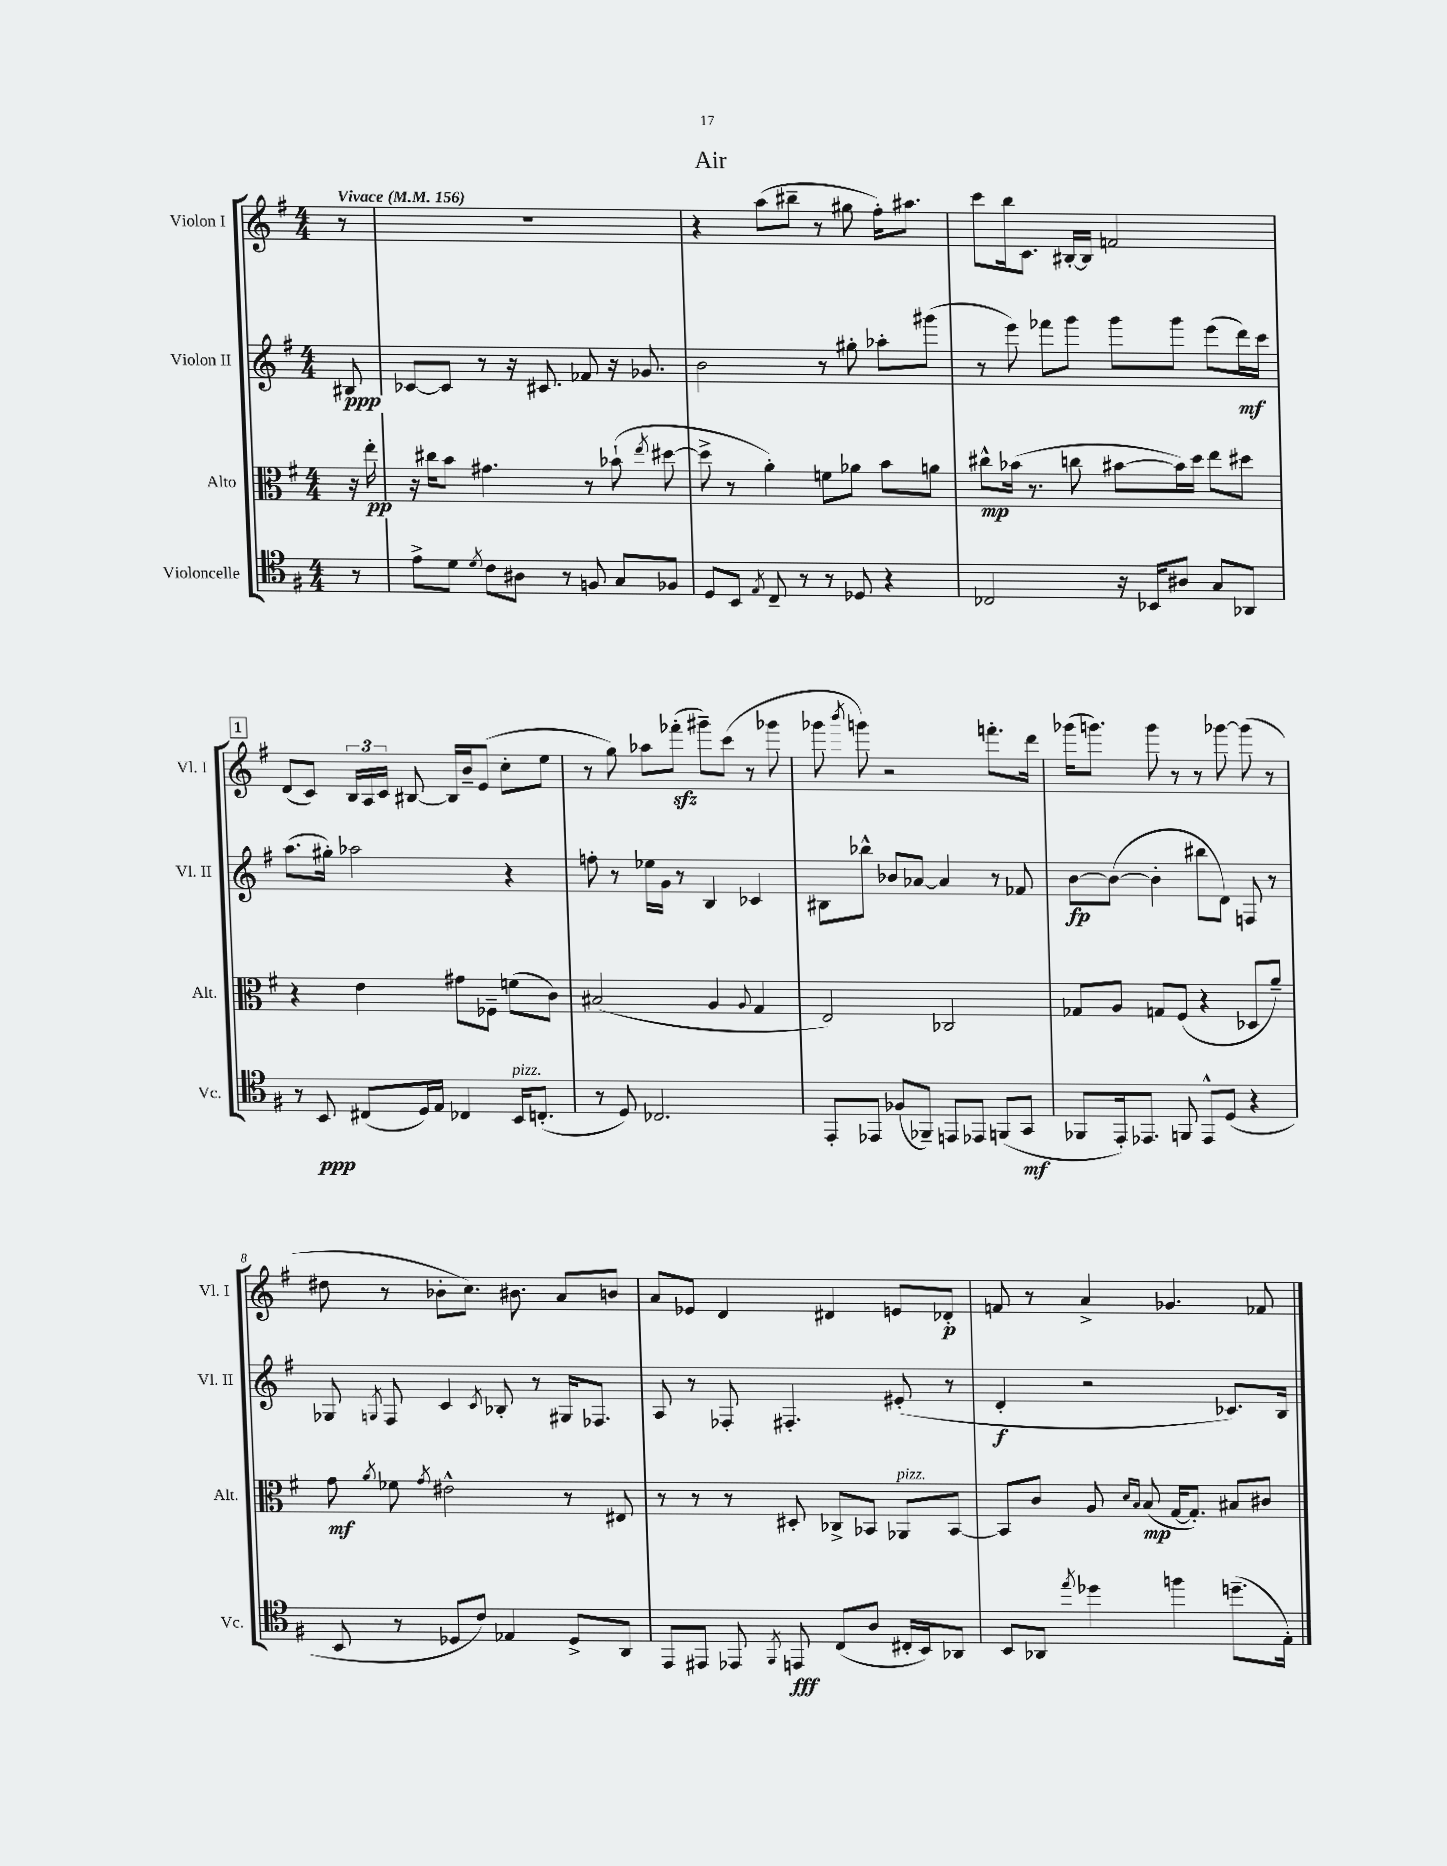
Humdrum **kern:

**kern	**kern	**kern	**kern
*staff4	*staff3	*staff2	*staff1
*clefC4	*clefC3	*clefG2	*clefG2
*k[f#]	*k[f#]	*k[f#]	*k[f#]
*M4/4	*M4/4	*M4/4	*M4/4
*MM156	*MM156	*MM156	*MM156
8r	16r	8B#/	8r
.	16ee'\	.	.
=	=	=	=
8e^\L	16r	[8c-/L	1r
.	16cc#\LK	.	.
8d\J	8b\J	8c-/]J	.
8qd/	.	.	.
8c\L	4.g#\	8r	.
8A#\J	.	16r	.
.	.	8.c#/	.
8r	.	.	.
8F/	8r	8f-/	.
8G/L	(8b-`\	16r	.
.	.	8.g-/	.
.	8qee/	.	.
8F-/J	[8dd#\	.	.
=	=	=	=
8D/L	8dd#^\]	2b\	4r
8BB/J	8r	.	.
8qE/	.	.	.
8C~/	4a'\)	.	(8aa\L
8r	.	.	8bb#~\J
8r	8f\L	8r	8r
8D-/	8a-\J	8gg#'\	8gg#\
4r	8b\L	8aa-'\L	16ff#'\LK)
.	.	.	8.aa#\J
.	8a\J	(8ggg#\J	.
=	=	=	=
2C-/	8cc#^^\L	8r	8ccc\L
.	(16b-\Jk	8eee\)	16bb\k
.	8.r	.	8.c\J
.	.	8fff-\L	.
.	8cc\	8ggg\J	[16B#'/LL
.	.	.	16B#/]JJ
16r	[8b#\L	8ggg\L	2f/
16BB-/LK	.	.	.
8A#/J	16b#\]L)	8ggg\J	.
.	16dd\JJ	.	.
8G/L	8ee\L	(8eee\L	.
8AA-/J	8dd#\J	16ddd\L)	.
.	.	16ccc\JJ	.
=	=	=	=
8r	4r	(8.aa\L	(8d/L
8BB/	.	.	8c/J)
.	.	16gg#'\Jk)	.
(8C#/L	4e\	2aa-\	24B/LL
.	.	.	24A/
.	.	.	24c/JJ
16D/L)	.	.	[8B#/
16E/JJ	.	.	.
4C-/	8g#\L	.	16B#/]LL
.	.	.	16b~/J
.	8F-~\J	.	(8e/J
16BB/LK	(8f\L	4r	8cc'\L
(8.C'/J	.	.	.
.	8c\J)	.	8ee\J
=	=	=	=
8r	(2B#/	8ff'\	8r
8D/)	.	8r	8gg\)
2.C-/	.	16ee-\LL	8aa-\L
.	.	16g\JJ	.
.	.	8r	(8fff-'\J
.	4A/	4B/	8ggg#~\L)
.	.	.	(8ccc\J
.	8qqA/	.	.
.	4G/	4c-/	8r
.	.	.	8ggg-\
=	=	=	=
8EE'/L	2E/)	8B#\L	8ggg-\
.	.	.	8qbbb/
8EE-/J	.	8bb-^^\J	8ggg\)
(8F-/L	.	8b-/L	2r
8FF-~/J)	.	[8a-/J	.
8EE/L	2C-/	4a-/]	.
8EE-/J	.	.	.
(8FF/L	.	8r	8.fff'\L
8GG/J	.	8f-/	.
.	.	.	16ddd\Jk
=	=	=	=
8FF-/L	8G-/L	[8b\L	(16ggg-\LK
.	.	.	8.ggg\J)
16EE'/k)	8A/J	(8b\_J	.
8.EE-/J	.	.	.
.	8G/L	4b'\]	8ggg\
8FF/	(8F#/J	.	8r
8EE-^^/L	4r	8bb#\L	8r
(8D/J	.	8d\J)	[8ggg-\
4r	8D-/L	8F/	(8ggg-\]
.	8a~/J)	8r	8r
=	=	=	=
8BB/	8g\	8G-/	8dd#\
.	8qa/	8qG/	.
8r	8f-\	8F#/	8r
.	8qg/	.	.
8D-/L	2e#^^\	4c/	8b-'\L
8c/J)	.	.	8.cc\J)
.	.	8qc/	.
4E-/	.	8B-'/	.
.	.	.	8.b#\
.	.	8r	.
8D-^/L	8r	16G#/LK	8a/L
.	.	8.F-/J	.
8AA/J	8E#/	.	8b/J
=	=	=	=
8EE/L	8r	8A/	8a/L
8EE#/J	8r	8r	8e-/J
8EE-/	8r	8F-'/	4d/
8qFF#/	.	.	.
8EE/	8D#'/	4.F#'/	.
(8C/L	8C-^/L	.	4d#/
8A/J	8BB-/J	.	.
16C#'/LL	8AA-/L	(8e#'/	8e/L
16BB/J)	.	.	.
8AA-/J	[8BB-/J	8r	8d-'/J
=	=	=	=
8BB/L	8BB-/]L	4d'/	8f/
8AA-/J	8c/J	.	8r
8qee/	.	.	.
4dd-\	8A/	2r	4a^/
.	16qqd/LL	.	.
.	16qqB/JJ	.	.
.	(8B/	.	.
4ff\	[16G/LK	.	4.g-/
.	8.G'/]J)	.	.
(8.dd~\L	8B#/L	8.c-/L)	.
.	8c#/J	.	8f-/
16E'\Jk)	.	16B/Jk	.
==	==	==	==
*-	*-	*-	*-
